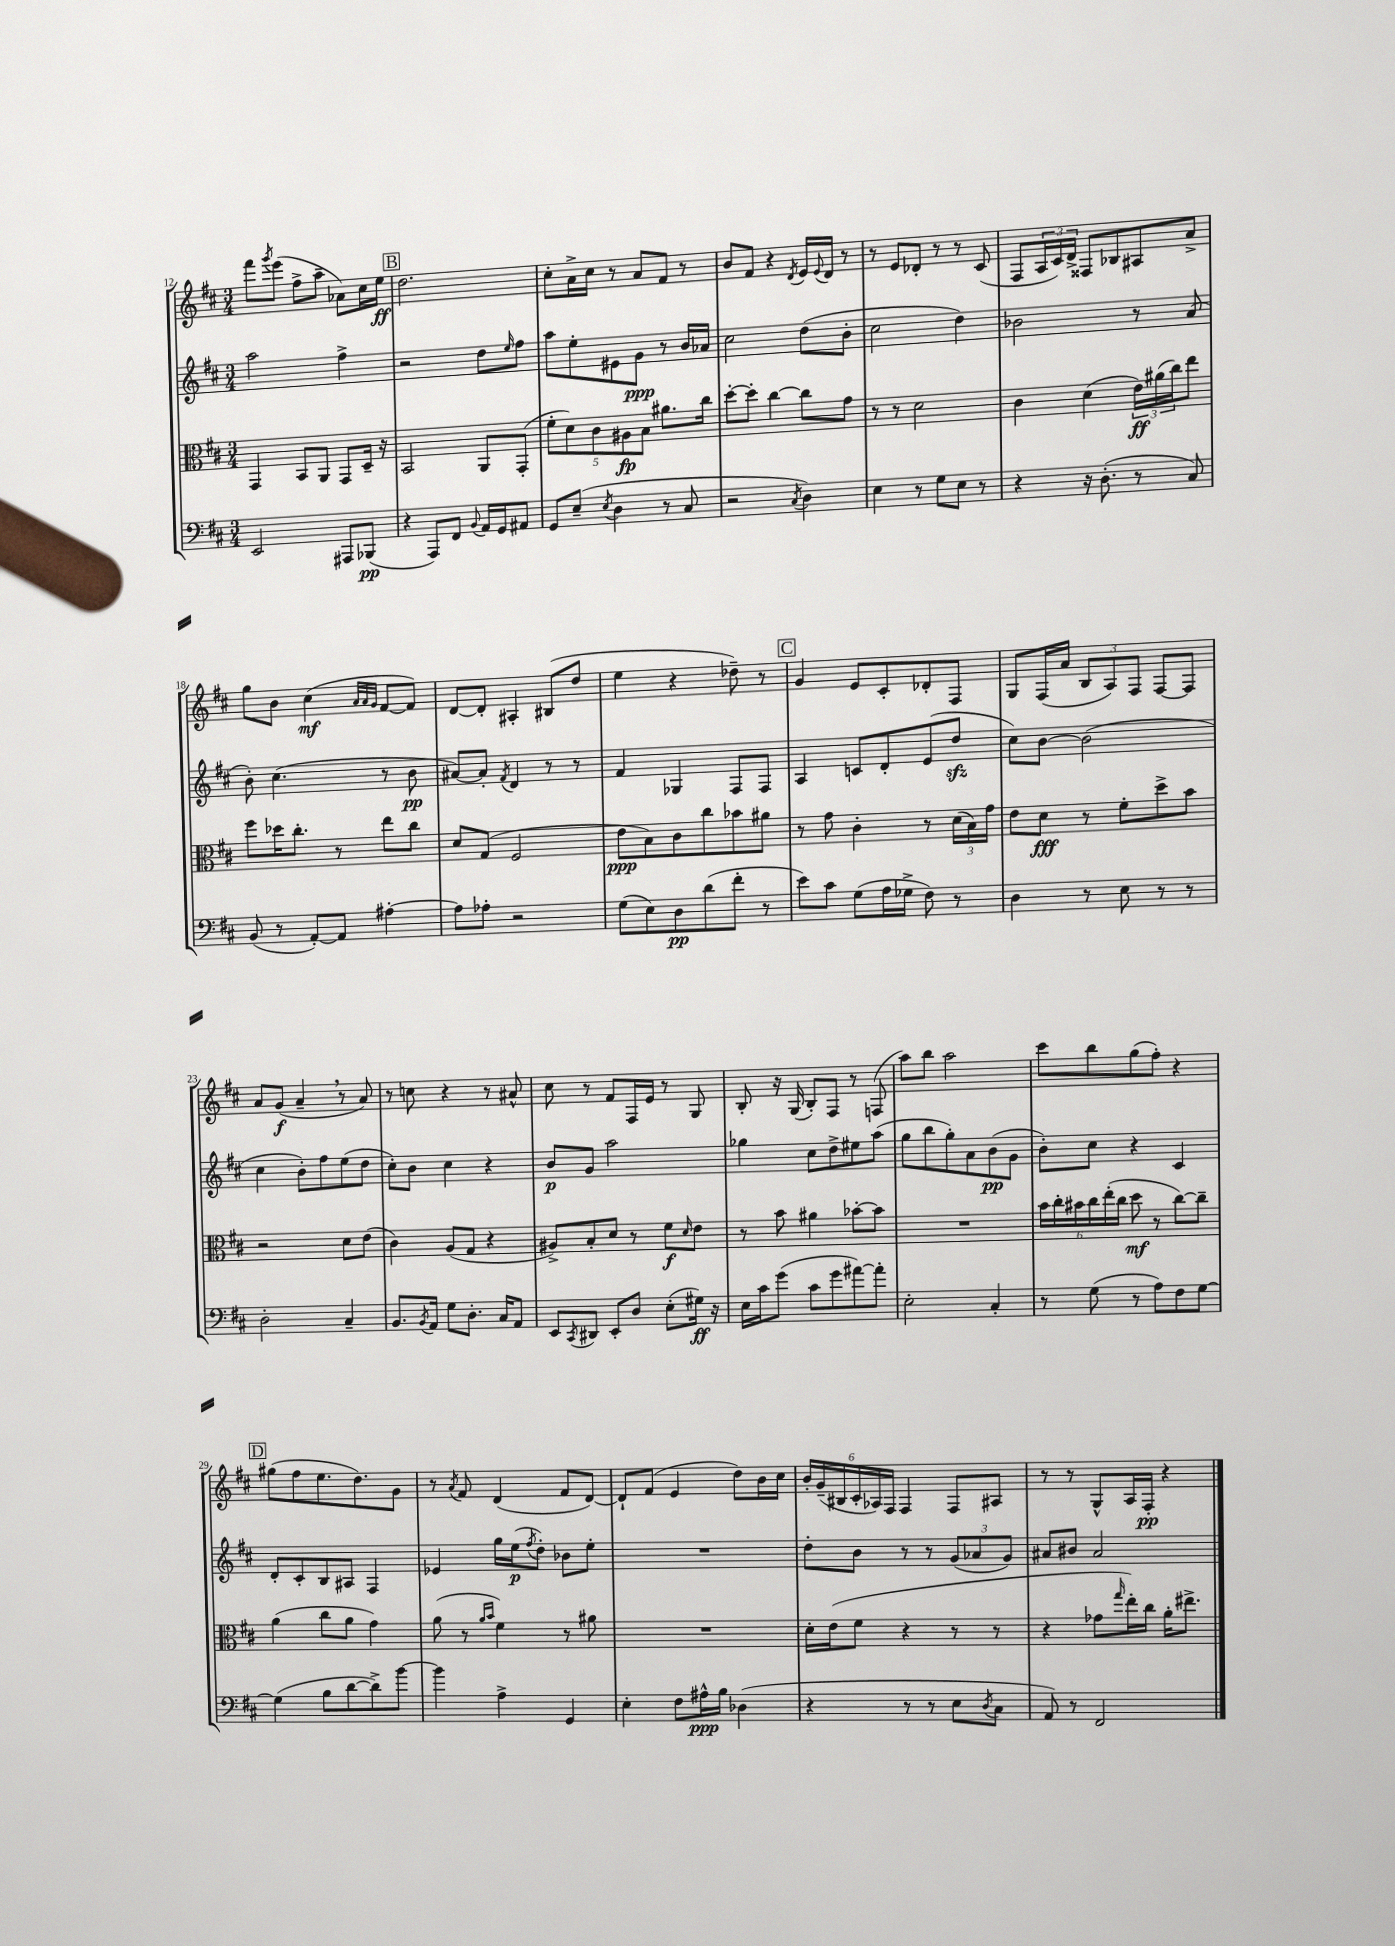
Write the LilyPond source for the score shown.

<<
\new StaffGroup <<
\new Staff = "s0" {
    \clef treble \key d \major \numericTimeSignature \time 3/4
    fis'''8 \acciaccatura { g'''8 } e'''8( fis''8-> a''8-- aes'8) cis''16 e''16\ff |
    \mark \markup { \box "B" } d''2. |
    cis''8-. a'16-> cis''16 r8 a'8 fis'8 r8 |
    b'8 fis'8 r4 \acciaccatura { d'8 } e'16 \appoggiatura { e'8 } d'16 r8 |
    r8 e'8 des'8-. r8 r8 cis'8( |
    fis8 \tuplet 3/2 { a16 cis'16) d'16-> } fisis8 bes8 ais8 a'8-> |
    g''8 b'8 cis''4\mf( \grace { a'32 a'32 g'32 } fis'8~ fis'8) |
    d'8~ d'8-. ais4-. bis8( d''8 |
    e''4 r4 des''8--) r8 |
    \mark \markup { \box "C" } g'4 e'8 cis'8-. des'8-. fis8 |
    g8 fis16( a'16 \tuplet 3/2 { b8 a8) fis8 } fis8~ fis8 |
    a'8 g'8\f( a'4-- \breathe r8 a'8) |
    r8 c''8 r4 r8 ais'8-^ |
    cis''8 r8 fis'8 fis16 e'16 r8 g8 |
    b8-. r16 g16( b8-.) fis8 r8 f8( |
    a''8) b''8 a''2 |
    cis'''8 b''8 g''8( fis''8-.) r4 |
    \mark \markup { \box "D" } gis''8( fis''8 e''8. d''8.) g'8 |
    r8 \acciaccatura { a'8 } fis'8 d'4( fis'8 d'8~) |
    d'8-! fis'8( e'4 d''8) b'16 cis''16 |
    \tuplet 6/4 { b'16-. g'16--( bis16 cis'16-. aes16) fis16 } fis4 fis8 ais8 |
    r8 r8 g8-^ a16 fis16-.\pp r4 \bar "|." |
}
\new Staff = "s1" {
    \clef treble \key d \major \numericTimeSignature \time 3/4
    a''2 fis''4-> |
    \mark \markup { \box "B" } r2 d''8 \grace { e''16 } fis''8 |
    a''8 e''8-. eis'8 g'8\ppp r8 b'16 aes'16 |
    cis''2 d''8( b'8-. |
    cis''2 d''4) |
    bes'2 r8 a'8( |
    b'8-.) cis''4.( r8 b'8\pp |
    ais'8~) ais'8-. \acciaccatura { fis'8 } d'4 r8 r8 |
    fis'4 ges4 fis8 fis8 |
    \mark \markup { \box "C" } a4 c'8 d'8-. e'8( d''8\sfz |
    cis''8) b'8~ b'2( |
    cis''4 b'8-.) fis''8 e''8( d''8 |
    cis''8-.) b'8 cis''4 r4 |
    b'8\p g'8 a''2 |
    ges''4 cis''8 d''8-> eis''8 a''8( |
    g''8 b''8 g''8-.) a'8 b'8\pp( g'8 |
    b'8-.) cis''8 r4 cis'4 |
    \mark \markup { \box "D" } d'8-. cis'8-. b8 ais8 fis4 |
    ees'4 g''16 e''16\p( \acciaccatura { fis''8 } d''8-.) bes'8 e''8-. |
    R2. |
    d''8-. b'8 r8 r8 \tuplet 3/2 { g'8( aes'8 g'8) } |
    ais'8 bis'8 ais'2 \bar "|." |
}
\new Staff = "s2" {
    \clef alto \key d \major \numericTimeSignature \time 3/4
    g,4 b,8 a,8 g,8 d16-- r16 |
    \mark \markup { \box "B" } b,2 a,8 g,8-.( |
    \tuplet 5/4 { fis'8-. d'8) cis'8 ais8\fp b8 } ais'8. cis''16 |
    d''8~-. d''8-. cis''4~ cis''8 g'8 |
    r8 r8 d'2 |
    cis'4 d'4( \tuplet 3/2 { e'16\ff) ais'16( cis''16) } e''8 |
    fis''8 des''16 cis''8.-. r8 e''8 cis''8 |
    d'8 g8( fis2 |
    e'8\ppp b8) cis'8 cis''8 bes'8 ais'8 |
    \mark \markup { \box "C" } r8 g'8 cis'4-. r8 \tuplet 3/2 { d'16( b16) g'16 } |
    e'8 d'8\fff r8 fis'8-. d''8-> b'8 |
    r2 d'8 e'8( |
    cis'4) a8( g8 r4 |
    ais8->) b8-. d'8 r8 fis'8\f \grace { d'16 } e'8 |
    r8 b'8 ais'4 bes'8~-. bes'8 |
    R2. |
    \tuplet 6/4 { b'16 cis''16-. bis'16 cis''16 e''16-.( cis''16 } d''8\mf r8 cis''8~) cis''8-- |
    \mark \markup { \box "D" } a'4( cis''8 a'8 g'4) |
    a'8( r8 \grace { a'16 b'16 } fis'4) r8 ais'8 |
    R2. |
    d'16-. e'16( fis'8 r4 r8 r8 |
    r4 ges'8 \grace { g''16 } e''16-.) cis''16 a'16-. eis''8.-> \bar "|." |
}
\new Staff = "s3" {
    \clef bass \key d \major \numericTimeSignature \time 3/4
    e,2 ais,,8 bes,,8\pp( |
    \mark \markup { \box "B" } r4 a,,8) fis,8 \appoggiatura { b,8 } a,16 g,16 ais,8 |
    g,8 e8--( \acciaccatura { e8 } d4 r8 cis8 |
    r2 \acciaccatura { cis8 } d4) |
    e4 r8 g8 e8 r8 |
    r4 r16 d8.-.( r8 cis8) |
    b,8( r8 a,8~-.) a,8 ais4~-. |
    ais8 aes8-. r2 |
    g8( e8) d8\pp d'8( fis'8-. r8 |
    \mark \markup { \box "C" } e'8) cis'8 g8( a16 ges16-> fis8) r8 |
    d4 r8 e8 r8 r8 |
    d2-. cis4-- |
    b,8. \acciaccatura { b,8 } a,16 g8 d8.-. cis16 a,8 |
    e,8 \acciaccatura { cis,8 } dis,8 e,8-. d8 e8-.( gis16\ff) r16 |
    e16 cis'16 g'8( cis'8 g'8 ais'8~) ais'8-. |
    e2-. cis4-. |
    r8 g8( r8 a8) fis8 g8~ |
    \mark \markup { \box "D" } g4( b8 d'8~ d'8->) b'8~ |
    b'4 a4-> g,4 |
    e4-. fis8 ais16-^\ppp b16 des4( |
    r4 r8 r8 e8 \acciaccatura { d8 } cis8 |
    a,8) r8 fis,2 \bar "|." |
}
>>
>>
\layout { \context { \Score currentBarNumber = #12 } }
